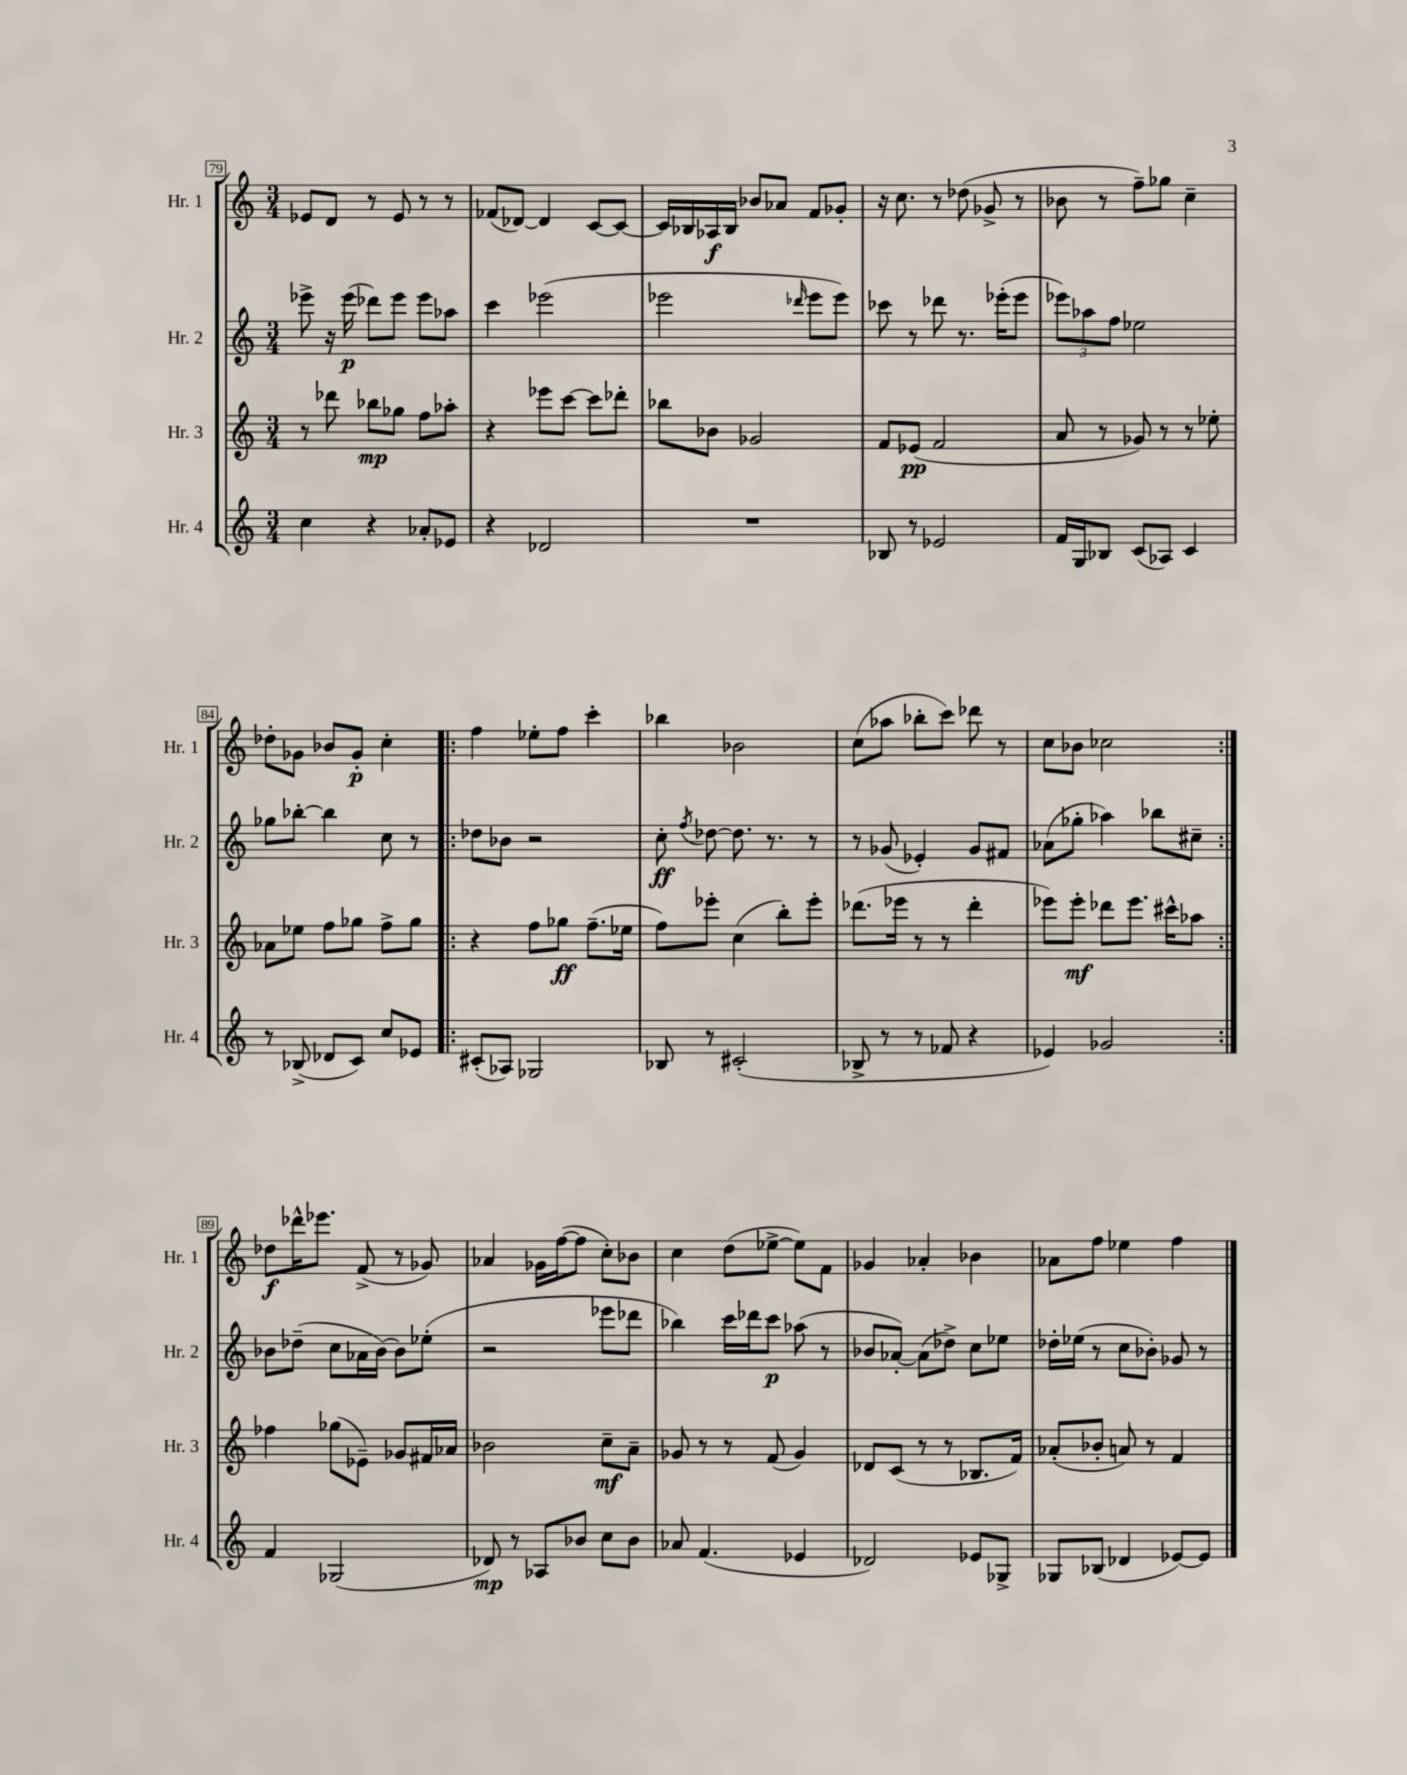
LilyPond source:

<<
\new StaffGroup <<
\new Staff = "s0" \with { instrumentName = "Hr. 1" shortInstrumentName = "Hr. 1" } {
    \clef treble \key c \major \numericTimeSignature \time 3/4
    \autoBeamOff ees'8[ d'8] r8 ees'8 r8 r8 |
    fes'8[( des'8]~) des'4 c'8[~ c'8]~ |
    c'16[ bes16 aes16\f bes16] bes'8[ aes'8] f'8[ ges'8]-. |
    r16 c''8. r8 des''8( ges'8-> r8 |
    bes'8 r8 f''8[--) ges''8] c''4-- |
    des''8[-. ges'8] bes'8[ ges'8]-.\p c''4-. |
    \repeat volta 2 { f''4 ees''8[-. f''8] c'''4-. |
    bes''4 bes'2 |
    c''8[( aes''8] bes''8[-. c'''8]) des'''8 r8 |
    c''8[ bes'8] ces''2 | }
    des''8[\f des'''16-^ ees'''8.] f'8->( r8 ges'8) |
    aes'4 ges'16[ f''16~( f''8] c''8[-.) bes'8] |
    c''4 d''8[( ees''8]~-> ees''8[) f'8] |
    ges'4 aes'4-. bes'4 |
    aes'8[ f''8] ees''4 f''4 \bar "|." |
}
\new Staff = "s1" \with { instrumentName = "Hr. 2" shortInstrumentName = "Hr. 2" } {
    \clef treble \key c \major \numericTimeSignature \time 3/4
    \autoBeamOff ees'''8-> r16 ees'''16\p( des'''8[) ees'''8] ees'''8[ aes''8] |
    c'''4 ees'''2( |
    ees'''2 \grace { des'''16 } ees'''8[ ees'''8]) |
    ces'''8 r8 des'''8 r8. ees'''16[-.( ees'''8] |
    \tuplet 3/2 { ees'''8[) aes''8 f''8] } ees''2 |
    ges''8[ bes''8]~-. bes''4 c''8 r8 |
    \repeat volta 2 { des''8[ bes'8] r2 |
    c''8-.\ff \acciaccatura { f''8 } des''8~ des''8. r8. r8 |
    r8 ges'8( ees'4-.) ges'8[ fis'8] |
    aes'8[( ges''8]-. aes''4) bes''8[ cis''8]-- | }
    bes'8[ des''8]--( c''8[ aes'16 bes'16]~) bes'8[ ees''8]-.( |
    r2 ees'''8[ des'''8] |
    bes''4) c'''16[ des'''16 c'''8]\p aes''8( r8 |
    bes'8[ aes'8]~-.) aes'8[( des''8]->) c''8[ ees''8] |
    des''16[-. ees''16]( r8 c''8[ bes'8]-.) ges'8 r8 \bar "|." |
}
\new Staff = "s2" \with { instrumentName = "Hr. 3" shortInstrumentName = "Hr. 3" } {
    \clef treble \key c \major \numericTimeSignature \time 3/4
    \autoBeamOff r8 des'''8 bes''8[\mp ges''8] f''8[ aes''8]-. |
    r4 ees'''8[ c'''8]~ c'''8[ des'''8]-. |
    bes''8[ bes'8] ges'2 |
    f'8[ ees'8]\pp( f'2 |
    a'8 r8 ges'8) r8 r8 ees''8-. |
    aes'8[ ees''8] f''8[ ges''8] f''8[-> ges''8] |
    \repeat volta 2 { r4 f''8[ ges''8]\ff f''8.[--( ees''16] |
    f''8[) ees'''8]-. c''4( b''8[-.) ees'''8]-. |
    des'''8.[( ees'''16] r8 r8 des'''4-. |
    ees'''8[) ees'''8]-.\mf des'''8[ ees'''8.] cis'''16[-^ aes''8] | }
    fes''4 ges''8[( ees'8]--) ges'8[ fis'16 aes'16] |
    bes'2 c''8[--\mf a'8]-- |
    ges'8 r8 r8 f'8( ges'4) |
    des'8[ c'8]( r8 r8 bes8.[ f'16]) |
    aes'8[-.( bes'8]-. a'8) r8 f'4 \bar "|." |
}
\new Staff = "s3" \with { instrumentName = "Hr. 4" shortInstrumentName = "Hr. 4" } {
    \clef treble \key c \major \numericTimeSignature \time 3/4
    \autoBeamOff c''4 r4 aes'8[-. ees'8] |
    r4 des'2 |
    R2. |
    bes8 r8 ees'2 |
    f'16[ g16 bes8] c'8[( aes8]) c'4 |
    r8 bes8->( des'8[ c'8]) c''8[ ees'8] |
    \repeat volta 2 { cis'8[-.( aes8]) ges2 |
    bes8 r8 cis'2-.( |
    bes8-> r8 r8 fes'8 r4 |
    ees'4) ges'2 | }
    f'4 ges2( |
    des'8\mp) r8 aes8[ bes'8] c''8[ bes'8] |
    aes'8 f'4.( ees'4 |
    des'2) ees'8[ ges8]-> |
    ges8[ bes8]( des'4 ees'8[~) ees'8] \bar "|." |
}
>>
>>
\layout { \context { \Score currentBarNumber = #79 \override BarNumber.stencil = #(make-stencil-boxer 0.1 0.3 ly:text-interface::print) } }
